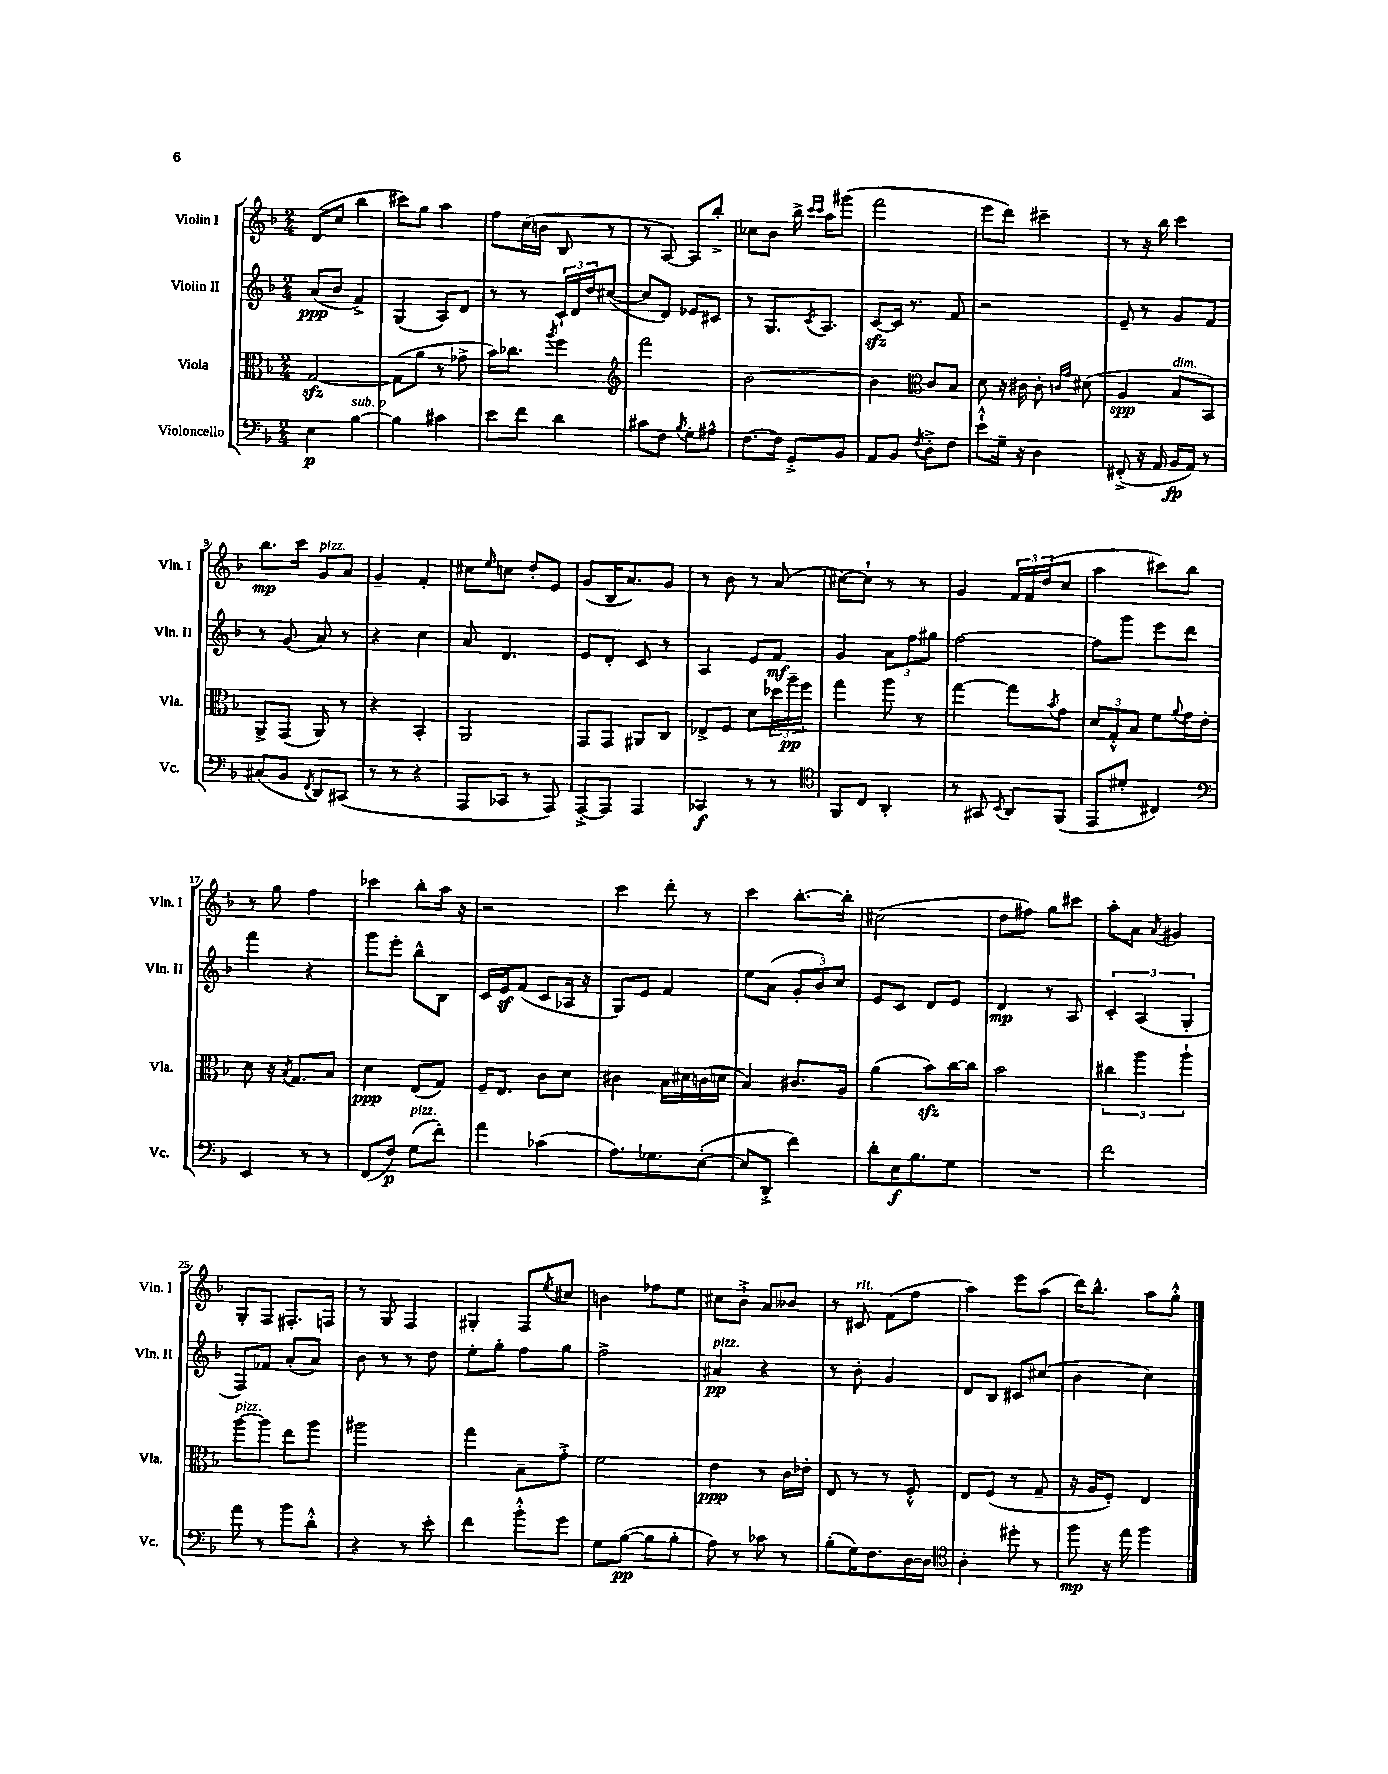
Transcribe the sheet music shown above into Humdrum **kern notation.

**kern	**kern	**kern	**kern
*staff4	*staff3	*staff2	*staff1
*clefF4	*clefC3	*clefG2	*clefG2
*k[b-]	*k[b-]	*k[b-]	*k[b-]
*M2/4	*M2/4	*M2/4	*M2/4
4E	[2G	(8a	(8d
.	.	8b-	8cc
[4B-	.	4f^)	4bb-
=	=	=	=
4B-]	(8G]	(4G	8ccc#)
.	8a	.	8gg
4c#	8r	8A)	4aa
.	8g-^	8d	.
=	=	=	=
8e	16b-)	8r	8ff
.	8.cc-	.	.
8f	.	8r	(16cc
.	.	.	16b
.	8qaa	.	.
4d	4ff	24c`	8B-
.	.	24d	.
.	.	24dd	.
.	.	([8cc#	8r
=	=	=	=
*	*clefG2	*	*
8c#	2fff	8cc#]	8r
8F	.	8d)	[8A)
8qB-	.	.	.
8G'	.	8e-	8A]
8A#^^	.	8c#	8bb-'^
=	=	=	=
[8.F	[2b-	8r	8cc-
.	.	8.G	8b-
16F]	.	.	.
8GG'^	.	.	16bb-^
.	.	.	16qqccc
.	.	8qc	16qqccc
.	.	8.A	16aa
8BB-	.	.	(8ggg#
=	=	=	=
8AA	4b-]	[8c	2fff
8BB-	.	16c]	.
.	.	8.r	.
*	*clefC3	*	*
8qF	.	.	.
8D'^	8c	.	.
8F	8B-	8f	.
=	=	=	=
8e`^^	8d	2r	8eee
16G~	16r	.	8ddd)
16r	16c#	.	.
4D	8c#'	.	4ccc#~
.	16qqc	.	.
.	16qqg	.	.
.	(8d#	.	.
=	=	=	=
(8FF#'^	4A	8e~	8r
16r	.	8r	16r
16AA	.	.	16bb-
16BB-	8B-	8g	4ccc
16AA)	.	.	.
8r	8BB-)	8f	.
=	=	=	=
(8C#	8AA^	8r	8.bb-
8BB-	(8GG	(8g	.
.	.	.	16ccc
8qFF	.	.	.
8DD)	8AA)	8a)	8g
(8CC#	8r	8r	8a
=	=	=	=
8r	4r	4r	4g~
8r	.	.	.
4r	4BB-'	4cc	4f'
=	=	=	=
8AAA	2AA	8a	8cc#
.	.	.	16qqee
8CC-	.	4.d	8cc
8r	.	.	8dd'
8AAA)	.	.	8e
=	=	=	=
[8AAA'^	8GG	8e	(8g
8AAA]	8GG	8d'	16B-
.	.	.	8.a)
4AAA	8AA#	8c	.
.	8C	8r	8g
=	=	=	=
4CC-	8E-^	4A	8r
.	8F	.	8b-
8r	8d	8e	8r
8r	24dd-	8f	(8a
.	24aa~	.	.
.	24ff	.	.
=	=	=	=
*clefC4	*	*	*
8FF	4gg	4g	[8cc#)
8C	.	.	8cc#`]
4AA'	8aa	12a	8r
.	.	12ff	.
.	8r	.	8r
.	.	12gg#	.
=	=	=	=
8r	[4gg	[2ff	4g
8GG#	.	.	.
8qBB-	.	.	.
8AA	8gg]	.	24f
.	.	.	24f
.	.	.	(24dd
.	8qb-	.	.
(8FF	8g	.	8cc
=	=	=	=
8EE	12d	8ff]	4aa
.	12G'^^	.	.
8d#'	.	8ggg	.
.	12B-	.	.
4C#)	8f	8eee	8ccc#)
.	8qqa	.	.
.	16g	8ddd	8bb-
.	16e'	.	.
=	=	=	=
*clefF4	*	*	*
4EE	8d	4fff	8r
.	16r	.	8gg
.	8qB-	.	.
.	8.G	.	.
8r	.	4r	4ff
8r	8B-	.	.
=	=	=	=
(8FF	4d	8ggg	4ccc-
8F)	.	8eee'	.
(8G	(8E	8bb-^^	8bb-'
8f')	8G)	8B-	16aa
.	.	.	16r
=	=	=	=
4a	16F~	16c	2r
.	8.E	16e	.
.	.	(8f	.
(4c-	8c	8c	.
.	8d	16A-	.
.	.	16r	.
=	=	=	=
8.A)	4c#	8G)	4ccc
.	.	8e	.
8.G-	.	.	.
.	16B-	4f	8ddd'
.	16d#	.	.
([8E'	(16c	.	8r
.	16d	.	.
=	=	=	=
8E]	4B-)	8ee	4ccc
8DD'^	.	(8a	.
4f)	8.c#	12g'	[8.bb-'
.	.	12b-)	.
.	.	12cc	.
.	16A	.	16bb-']
=	=	=	=
8d'	(4a	8e	(2cc#
16E	.	8c	.
8.B-	.	.	.
.	8b-)	8d	.
8G	[16cc	8e	.
.	16cc]	.	.
=	=	=	=
2r	2b-	4d	8dd
.	.	.	8ff#)
.	.	8r	8gg
.	.	8A	8ccc#
=	=	=	=
2f	6cc#	6c'	8aa'
.	.	.	8a
.	6aa	(6A	.
.	.	.	8qa
.	.	.	4g#
.	6aa`	6G'	.
=	=	=	=
8a	[8aa	8F)	8G'
8r	8aa]	8f-	8F
8b-	8ee	(8a'	8.F#'
8d'^^	8aa	8a)	.
.	.	.	16F
=	=	=	=
4r	2aa#	8b-	8r
.	.	8r	8G
8r	.	8r	4F
8e'	.	8dd	.
=	=	=	=
4f	4gg	8ee'	4G#'
.	.	8gg'	.
8b-'^^	8B-~	8ff	8F
.	.	.	8qee
8g	8g'^	8gg	8cc#
=	=	=	=
8G	2f	2ff^	4b
([8B-	.	.	.
8B-]	.	.	8ff-
8B-'	.	.	8ee
=	=	=	=
8A)	4e	4a#	8cc#
8r	.	.	8b-`^
8c-	8r	4r	8a
8r	16c	.	8b--
.	16e-'	.	.
=	=	=	=
(8B-'	8E	8r	8r
16G)	8r	8b-'	8c#
8.F	.	.	.
.	8r	4g	(8f
[16D	8F'^^	.	8ff
16D]	.	.	.
=	=	=	=
*clefC4	*	*	*
4A'	8E	8d	4aa)
.	(8F	8B-	.
8dd#'	8r	8c#	8eee
8r	8G~	(8cc#	(8aa
=	=	=	=
8ff	16r	4b-	16ddd)
.	16A	.	8.bb-^^
16r	8F')	.	.
16ee	.	.	.
4ff	4E	4cc)	8aa
.	.	.	8gg'^^
==	==	==	==
*-	*-	*-	*-
